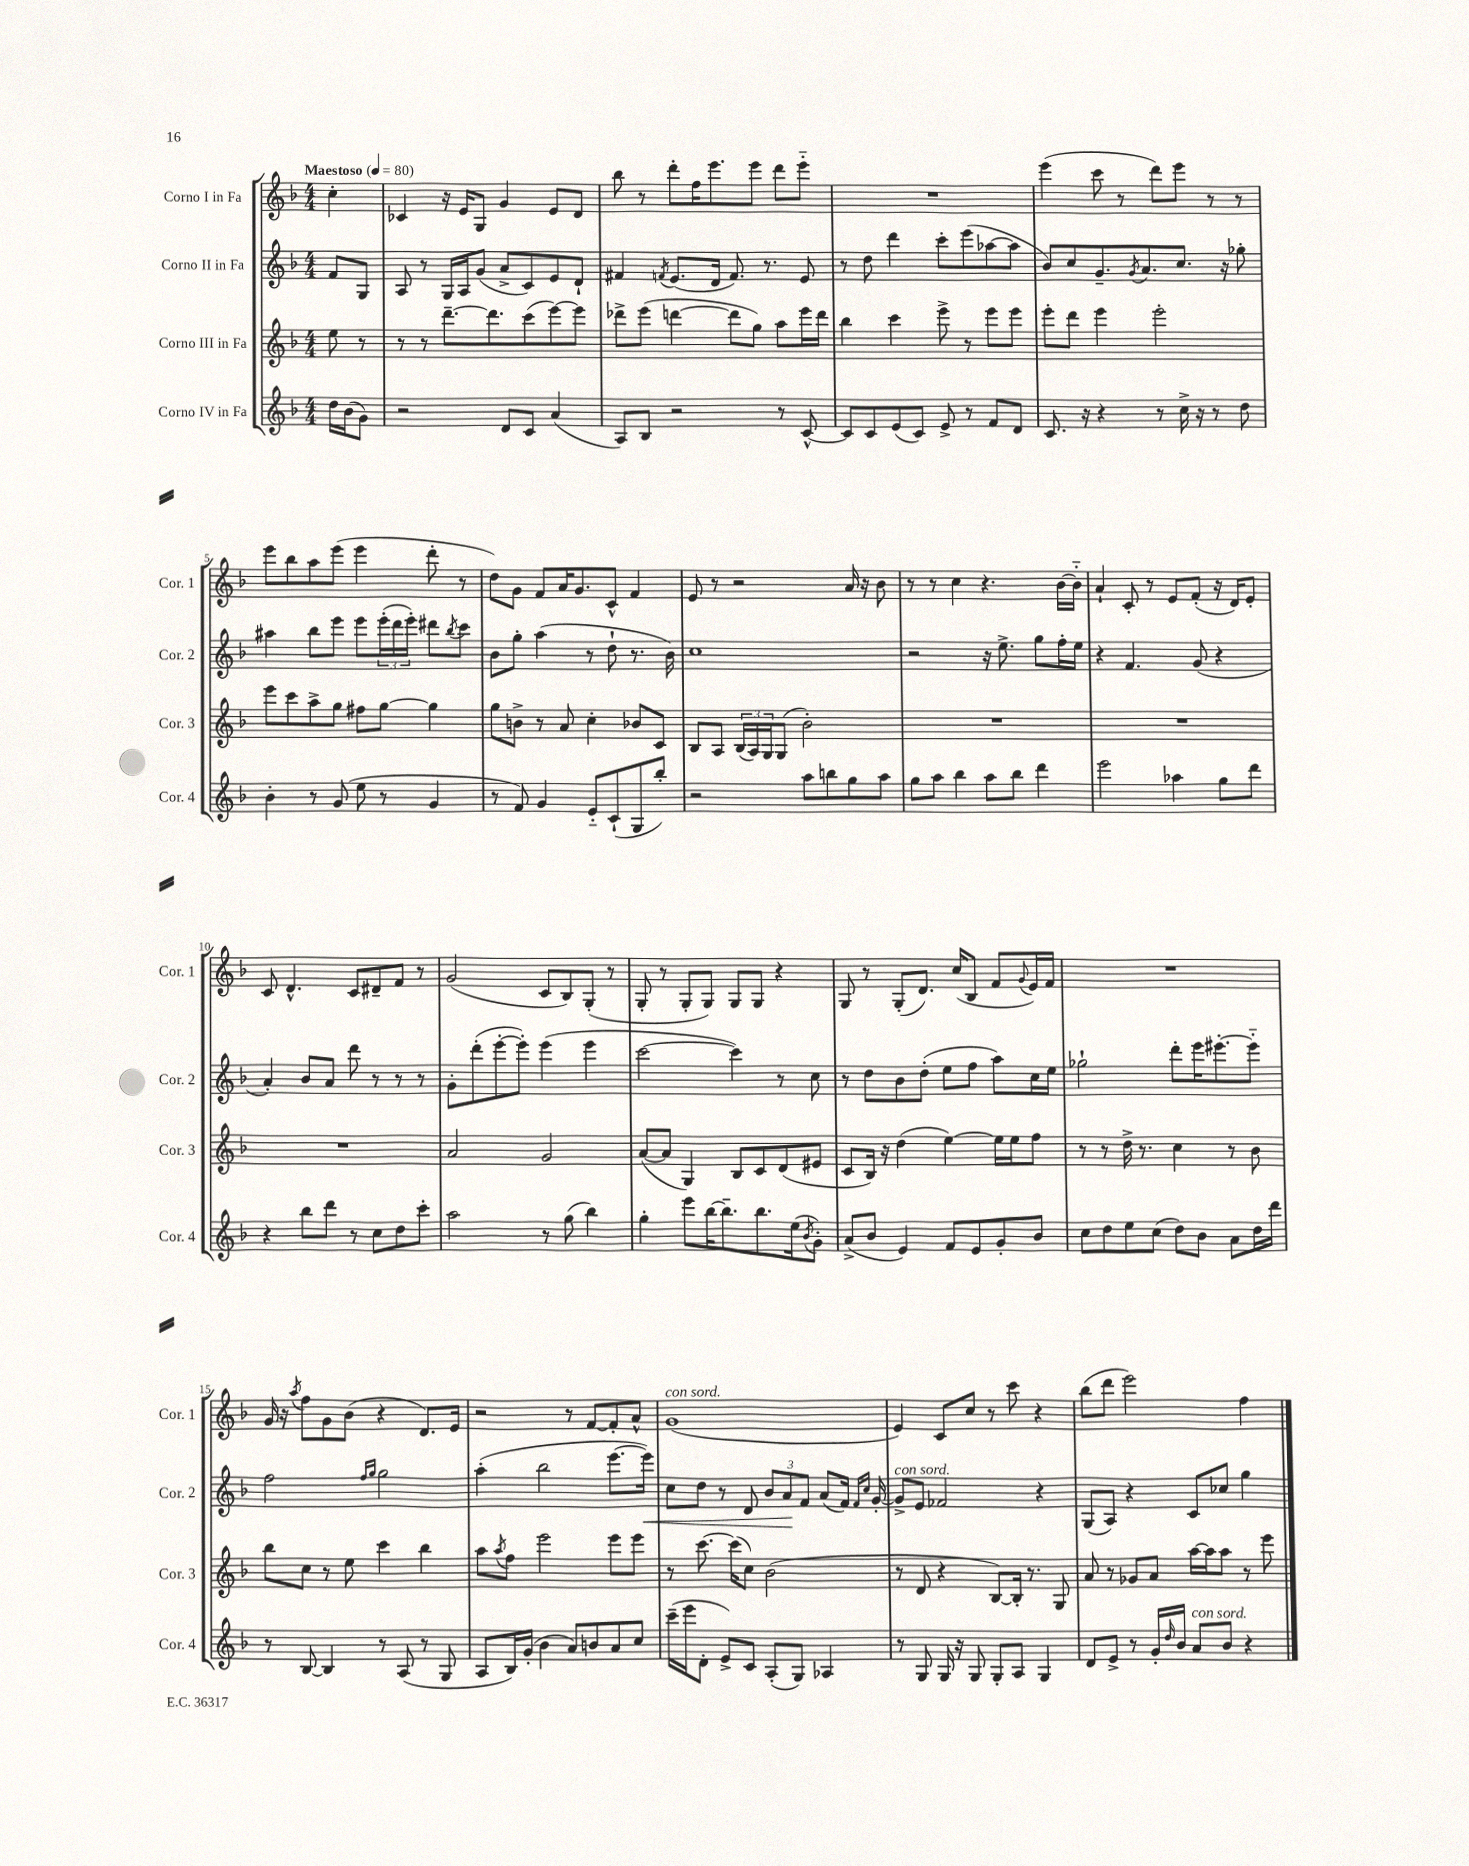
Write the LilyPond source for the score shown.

<<
\new StaffGroup <<
\new Staff = "s0" \with { instrumentName = "Corno I in Fa" shortInstrumentName = "Cor. 1" } {
    \clef treble \key f \major \numericTimeSignature \time 4/4 \partial 4 \tempo "Maestoso" 4 = 80
    c''4-. |
    ces'4 r16 e'16 g8 g'4 e'8 d'8 |
    bes''8 r8 d'''8-. f''16 e'''8. e'''8 d'''8 e'''8-_ |
    R1 |
    e'''4( c'''8 r8 d'''8) e'''8 r8 r8 |
    e'''8 bes''8 a''8 e'''8( e'''4 d'''8-. r8 |
    d''8) g'8 f'8 a'16 g'8. c'8-^ f'4 |
    e'8 r8 r2 a'16 r16 bes'8 |
    r8 r8 c''4 r4. bes'16~ bes'16-_ |
    a'4-! c'8-. r8 e'8 f'8-.( r16 d'16) e'8-. |
    c'8 d'4.-^ c'8 dis'8-- f'8 r8 |
    g'2( c'8 bes8) g8-.( r8 |
    g8-. r8 g8-. g8) g8 g8 r4 |
    g8 r8 g8-.( d'8.) c''16( bes8 f'8 \appoggiatura { g'8 } e'16) f'16 |
    R1 |
    g'16 r16 \acciaccatura { a''8 } f''8 g'8 bes'8( r4 d'8.) e'16 |
    r2 r8 f'8~ f'8-. a'8-^ |
    g'1^\markup { \italic "con sord." }( |
    e'4) c'8 c''8 r8 c'''8 r4 |
    bes''8( d'''8 e'''2) f''4 \bar "|." |
}
\new Staff = "s1" \with { instrumentName = "Corno II in Fa" shortInstrumentName = "Cor. 2" } {
    \clef treble \key f \major \numericTimeSignature \time 4/4 \partial 4
    f'8 g8 |
    a8 r8 g16 a16 g'8( a'8-> c'8) e'8 d'8-! |
    fis'4 \acciaccatura { f'8 } e'8.( d'16 f'8.) r8. e'8 |
    r8 d''8 d'''4 c'''8-. e'''8( aes''8~ aes''8 |
    bes'8) c''8 g'8.-- \acciaccatura { g'8 } a'8. c''8. r16 ges''8-. |
    ais''4 bes''8 e'''8 e'''8 \tuplet 3/2 { e'''16-.( d'''16 e'''16-.) } dis'''8 \acciaccatura { bes''8 } c'''8 |
    bes'8 g''8-. a''4( r8 d''8-! r8. bes'16) |
    c''1 |
    r2 r16 e''8.-> g''8 f''16-. e''16 |
    r4 f'4. g'8( r4 |
    a'4-.) bes'8 a'8 d'''8 r8 r8 r8 |
    g'8-. d'''8-.( e'''8~-. e'''8-.) e'''4( e'''4 |
    c'''2~ c'''4) r8 c''8 |
    r8 d''8 bes'8 d''8-.( e''8 f''8 a''8) c''16 e''16 |
    ges''2-! d'''8-. e'''16 eis'''8.~-. eis'''8-_ |
    f''2 \grace { f''16 g''16 } g''2 |
    a''4-.( bes''2 e'''8.~ e'''16\<) |
    c''8 d''8 r8 d'8 \tuplet 3/2 { bes'8 a'8\! f'8 } a'8( f'16) \grace { f'16 c''16 } g'16~-. |
    g'8->^\markup { \italic "con sord." } e'8 fes'2 r4 |
    g8( a8) r4 c'8 ces''8 g''4 \bar "|." |
}
\new Staff = "s2" \with { instrumentName = "Corno III in Fa" shortInstrumentName = "Cor. 3" } {
    \clef treble \key f \major \numericTimeSignature \time 4/4 \partial 4
    e''8 r8 |
    r8 r8 d'''8.~-- d'''8. c'''8( e'''8~) e'''8 |
    des'''8-> e'''8( d'''4~ d'''8 g''8) a''8 e'''16 d'''16 |
    bes''4 c'''4 e'''8-> r8 e'''8 e'''8 |
    e'''8-. d'''8 e'''4 e'''2-. |
    e'''8 c'''8 a''8-> g''8 fis''8 g''8~ g''4 |
    g''8 b'8-> r8 a'8 c''4-. bes'8 c'8 |
    bes8 a8 \tuplet 3/2 { bes16( a16) g16 } g8( bes'2-.) |
    R1 |
    R1 |
    R1 |
    a'2 g'2 |
    a'8~( a'8 g4) bes8 c'8 d'8( eis'8 |
    c'8 bes16) r16 d''4( e''4~) e''16 e''16 f''8 |
    r8 r8 d''16-> r8. c''4 r8 bes'8 |
    bes''8 c''8 r8 e''8 c'''4 bes''4 |
    a''8 \acciaccatura { a''8 } f''8 e'''2 e'''8 e'''8 |
    r8 c'''8.~ c'''16( c''8) bes'2( |
    r8 d'8 r4 bes8~) bes16-. r8. g8 |
    a'8 r8 ges'8 a'8 a''16~ a''16 a''8 r8 e'''8 \bar "|." |
}
\new Staff = "s3" \with { instrumentName = "Corno IV in Fa" shortInstrumentName = "Cor. 4" } {
    \clef treble \key f \major \numericTimeSignature \time 4/4 \partial 4
    d''16 bes'16( g'8) |
    r2 d'8 c'8 a'4( |
    a8) bes8 r2 r8 c'8~-^ |
    c'8 c'8 e'8( c'8) e'8-> r8 f'8 d'8 |
    c'8. r16 r4 r8 c''16-> r16 r8 d''8 |
    bes'4-. r8 g'8( e''8 r8 g'4 |
    r8 f'8) g'4 e'8-_ c'8-!( g8 bes''8-.) |
    r2 a''8 b''8 g''8 a''8 |
    g''8 a''8 bes''4 a''8 bes''8 d'''4 |
    e'''2 aes''4 g''8 d'''8 |
    r4 bes''8 d'''8 r8 c''8 d''8 c'''8-. |
    a''2 r8 g''8( bes''4) |
    g''4-. e'''8 bes''16~ bes''8.-- bes''8. e''16( \acciaccatura { bes'8 } g'8-.) |
    a'8->( bes'8 e'4) f'8 e'8 g'8-. bes'8 |
    c''8 d''8 e''8 c''8( d''8) bes'8 a'8 d''16 d'''16 |
    r8 bes8~ bes4 r8 a8( r8 g8 |
    a8 bes16) g'16-.( bes'4 a'8) b'8 a'8 c''8 |
    c'''16--( e'''16 d'8-. e'8->) c'8 a8-.( g8) aes4 |
    r8 g8 g16 r16 g8 g8-. a8 g4 |
    d'8 e'8-> r8 g'16-. \grace { d''16 } bes'16 a'8^\markup { \italic "con sord." } bes'8 r4 \bar "|." |
}
>>
>>
